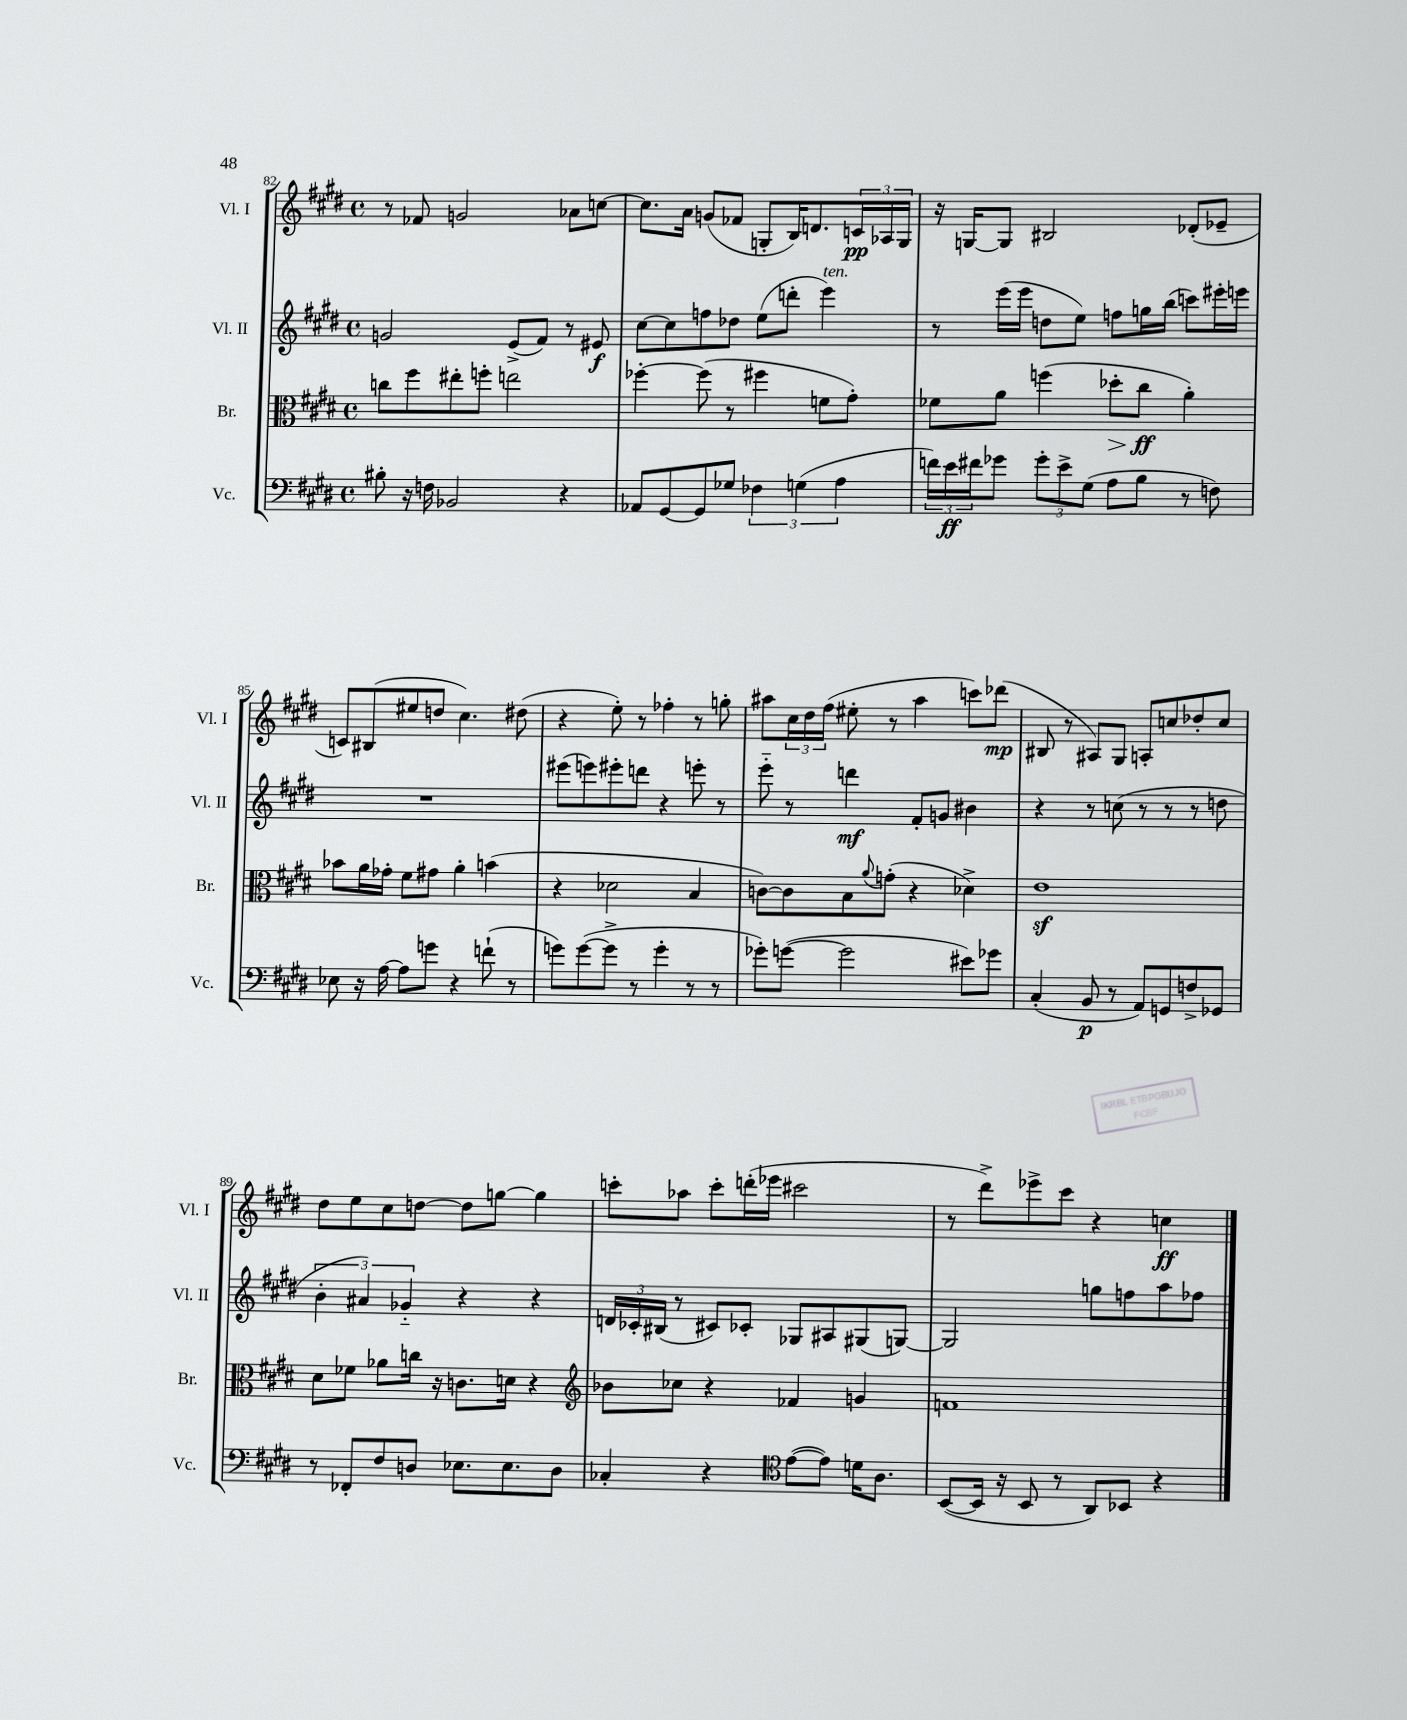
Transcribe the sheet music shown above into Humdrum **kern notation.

**kern	**kern	**kern	**kern
*staff4	*staff3	*staff2	*staff1
*clefF4	*clefC3	*clefG2	*clefG2
*k[f#c#g#d#]	*k[f#c#g#d#]	*k[f#c#g#d#]	*k[f#c#g#d#]
*M4/4	*M4/4	*M4/4	*M4/4
*met(c)	*met(c)	*met(c)	*met(c)
8B#'	8cc	2g	8r
16r	8ff#	.	8f-
16F	.	.	.
2BB-	8ee#'	.	2g
.	8ff'	.	.
.	2ee	(8e^	.
.	.	8f#)	.
4r	.	8r	8a-
.	.	8e#	[8cc
=	=	=	=
8AA-	[4ff-'	[8cc#	8.cc]
[8GG#	.	8cc#]	.
.	.	.	16a
8GG#]	(8ff-]	8ff	(8g
8G-	8r	8dd-	8f-
6F-	4ff#	(8ee	8G'
.	.	8ddd'	16B)
(6G	.	.	.
.	.	.	8.d
.	8f	4eee)	.
6A	.	.	.
.	8g#')	.	24c
.	.	.	24A-
.	.	.	24G
=	=	=	=
24f)	8f-	8r	16r
24e	.	.	.
.	.	.	[16G
24f#	.	.	.
8g-	8a	(16eee	8G]
.	.	16eee	.
12g-'	(4ff	8dd	2B#
12e^	.	.	.
.	.	8ee)	.
(12G#	.	.	.
8A	8dd-'	8ff	.
8B	8cc#	16gg	.
.	.	(16bb	.
8r	4a')	8ccc)	(8d-'
8F)	.	16eee#'	8e-~
.	.	16eee	.
=	=	=	=
8E-	8b-	1r	8c)
16r	16a	.	(8B#
[16A	16g-'	.	.
8A]	8f#	.	8ee#
8g	8g#	.	8dd
4r	4a'	.	4.cc#)
(8f`	(4b	.	.
8r	.	.	(8dd#
=	=	=	=
8g)	4r	(8eee#	4r
([8g	.	8eee)	.
8g^]	2d-	8eee#'	8ee')
8r	.	8ddd	8r
4g'	.	4r	4ff-'
8r	4B	8eee'	8r
8r	.	8r	8gg'
=	=	=	=
8g-')	[8c)	8eee'~	8aa#
([8g	8c]	8r	24cc#
.	.	.	24dd#
.	.	.	(24ff#
2g]	8B	4ddd	8ee#'
.	8qqa	.	.
.	(8g'	.	8r
.	4r	8f#'	4aa#
.	.	8g	.
8e#)	4d-^)	4b#	8ccc)
8g-	.	.	(8ddd-
=	=	=	=
(4C#'	1e	4r	8B#
.	.	.	8r
8BB	.	8r	8A#)
8r	.	(8cc	8G#
8AA)	.	8r	8A'
8GG	.	8r	8cc
8F^	.	8r	8dd-'
8GG-	.	8dd	8cc
=	=	=	=
8r	8d#	6b'	8dd#
8FF-'	8f-	.	8ee
.	.	6a#)	.
8F#	8a-	.	8cc#
.	.	6g-'~	.
8D	16cc	.	[8dd
.	16r	.	.
8.E-	8.c	4r	8dd]
.	.	.	[8gg
8.E-	16d	.	.
.	4r	4r	4gg]
8D	.	.	.
=	=	=	=
*	*clefG2	*	*
4C-'	8b-	24d	8ccc'
.	.	24c-'	.
.	.	(24B#	.
.	8cc-	8r	8aa-
4r	4r	8c#)	8ccc'
.	.	8c-'	(16ddd'
.	.	.	16eee-
*clefC4	*	*	*
([8e	4f-	8G-	2ccc#
8e])	.	8A#	.
16d	4g	(8G#	.
8.A	.	.	.
.	.	[8G)	.
=	=	=	=
([8BB	1f	2G]	8r
16BB]	.	.	8ddd#^)
16r	.	.	.
8BB	.	.	8eee-^
8r	.	.	8ccc#
8AA)	.	8gg	4r
8BB-	.	8ff	.
4r	.	8aa	4cc
.	.	8ff-	.
==	==	==	==
*-	*-	*-	*-
